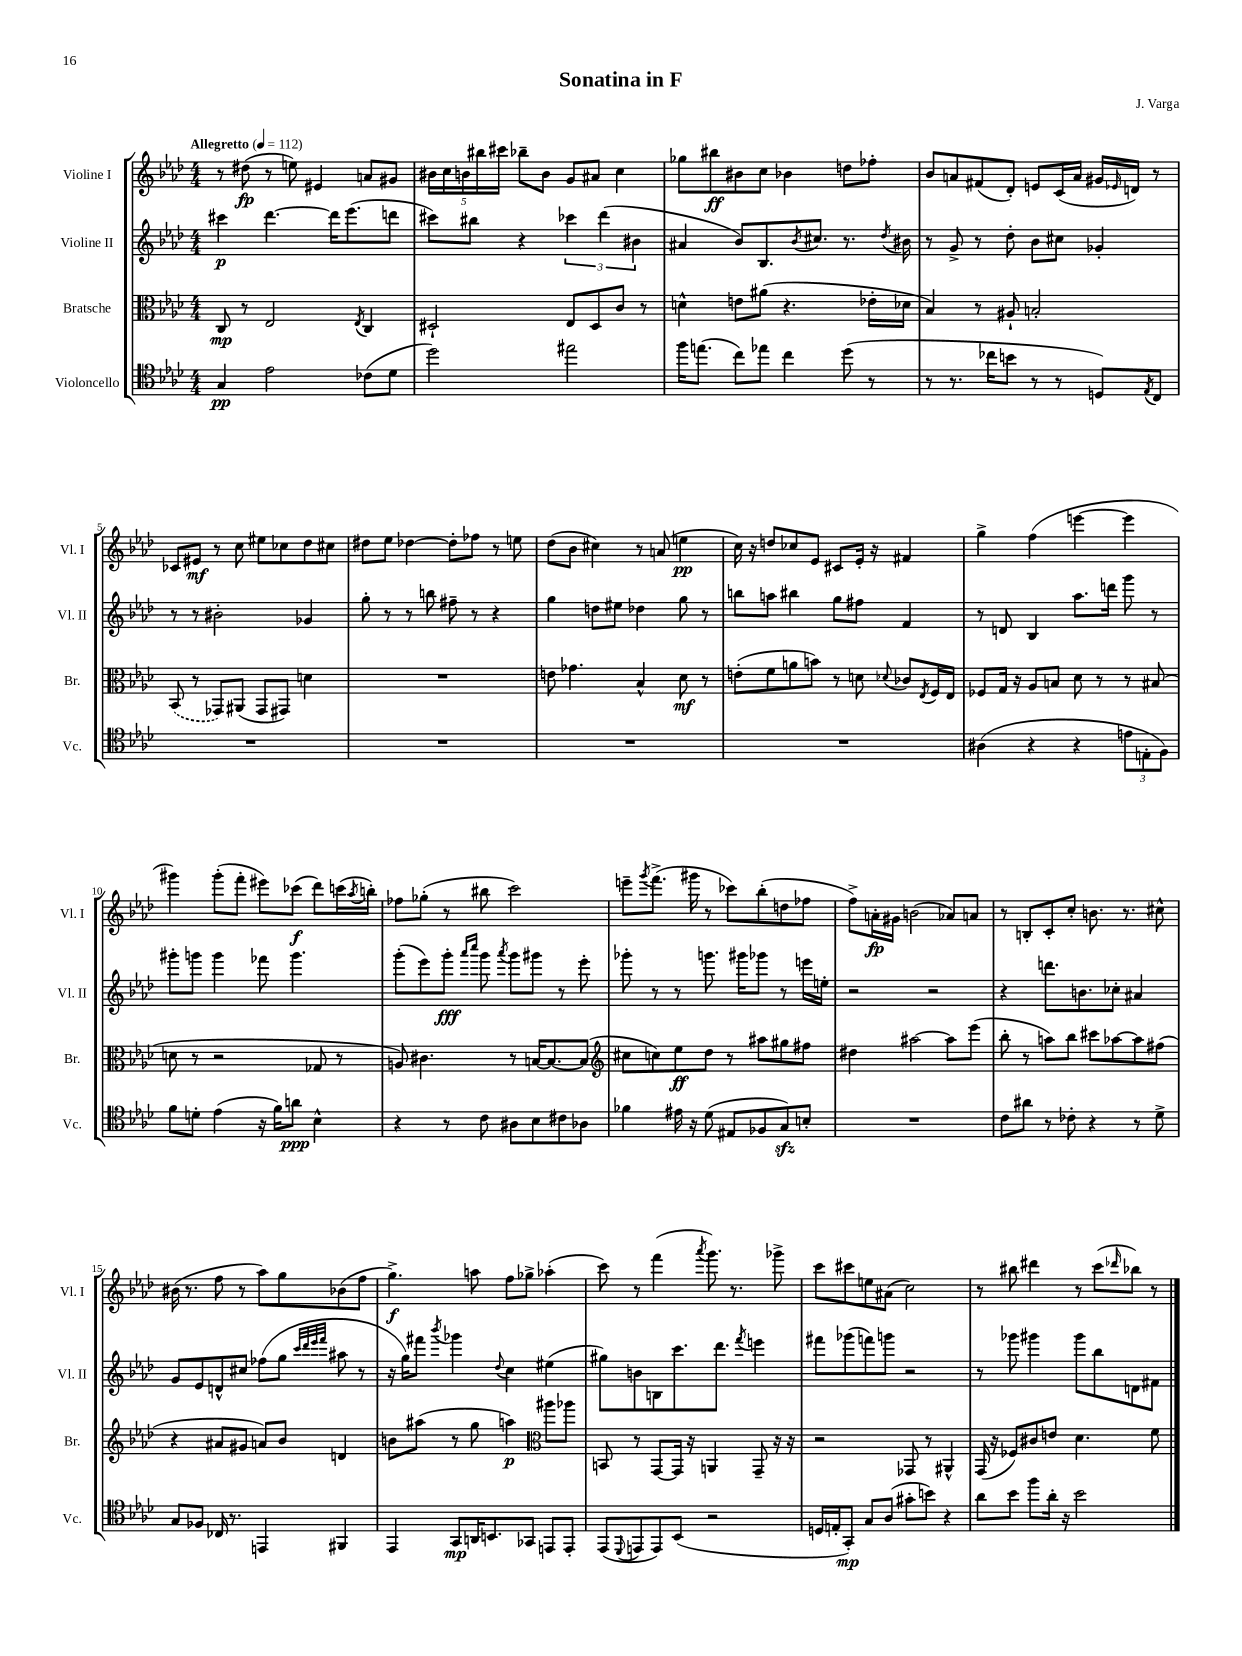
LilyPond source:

\header { title = "Sonatina in F" composer = "J. Varga" }
<<
\new StaffGroup <<
\new Staff = "s0" \with { instrumentName = "Violine I" shortInstrumentName = "Vl. I" } {
    \clef treble \key aes \major \numericTimeSignature \time 4/4 \tempo "Allegretto" 4 = 112
    r8 dis''8\fp( r8 e''8) eis'4 a'8 gis'8 |
    \tuplet 5/4 { bis'16 c''16 b'16 bis''16 cis'''16 } bes''8-- b'8 g'8 ais'8 c''4 |
    ges''8 bis''8\ff bis'8 c''8 bes'4 d''8 fes''8-. |
    bes'8 a'8 fis'8( des'8-.) e'8 c'16( a'16 gis'16 \grace { ees'16 } d'16) r8 |
    ces'8 eis'8\mf r8 c''8 eis''8 ces''8 des''8 cis''8 |
    dis''8 ees''8 des''4~ des''8-. fes''8 r8 e''8 |
    des''8( bes'8 cis''4) r8 a'8( e''4\pp |
    c''16) r16 d''8 ces''8 ees'8 cis'8 ees'16-. r16 fis'4 |
    g''4-> f''4( e'''4~ e'''4 |
    gis'''4) gis'''8-.( f'''8-. eis'''8) ces'''8\f( des'''8) c'''16( \acciaccatura { aes''8 } b''16-.) |
    fes''8 ges''8-.( r8 bis''8 c'''2) |
    e'''8-- \acciaccatura { g'''8 } f'''8.->( gis'''16 r8 ces'''8) bes''8-.( d''8 fes''8 |
    f''8->) a'16-.\fp gis'16 b'2( aes'8) a'8 |
    r8 b8-. c'8-. c''8-. b'8. r8. cis''8-^ |
    bis'16( r8. f''8 r8 aes''8) g''8 bes'8( f''8 |
    g''4.->\f) a''8 f''8 ges''8-> aes''4-.( |
    c'''8) r8 f'''4( \acciaccatura { aes'''8 } g'''8.) r8. ges'''8-> |
    c'''8 cis'''8 e''8 ais'8( c''2) |
    r8 bis''8 dis'''4 r8 c'''8( \grace { des'''16 } bes''8) r8 \bar "|." |
}
\new Staff = "s1" \with { instrumentName = "Violine II" shortInstrumentName = "Vl. II" } {
    \clef treble \key aes \major \numericTimeSignature \time 4/4
    cis'''4\p des'''4.~ des'''16 ees'''8.( d'''8 |
    cis'''8) bis''8 r4 \tuplet 3/2 { ces'''4 des'''4( bis'4 } |
    ais'4 bes'8) bes8. \acciaccatura { bes'8 } cis''8. r8. \acciaccatura { des''8 } bis'16 |
    r8 g'8-> r8 des''8-. bes'8 cis''8 ges'4-. |
    r8 r8 bis'2-. ges'4 |
    g''8-. r8 r8 b''8 fis''8-- r8 r4 |
    g''4 d''8 eis''8 des''4 g''8 r8 |
    b''8 a''8 bis''4 g''8 fis''8 f'4 |
    r8 d'8 bes4 aes''8. d'''16 g'''8 r8 |
    gis'''8-. g'''8 g'''4 fes'''8 g'''4. |
    g'''8-.( ees'''8) g'''8-.\fff \grace { aes'''16 c''''16 } g'''8 \acciaccatura { aes'''8 } g'''8 gis'''8 r8 ees'''8-. |
    ges'''8-. r8 r8 g'''8. gis'''16 ges'''8 r8 e'''16 e''16-. |
    r2 r2 |
    r4 d'''8. b'8. ces''8-. ais'4 |
    g'8 ees'8 d'8-^ cis''8 fes''8( g''8 \grace { c'''32 des'''32 ees'''32 f'''32 } ais''8 r8 |
    r16 g''16) fis'''8 \acciaccatura { bes'''8 } ges'''4 \appoggiatura { des''8 } c''4 eis''4( |
    gis''8) b'8 b8 c'''8. des'''8. \acciaccatura { f'''8 } e'''4 |
    fis'''8 ges'''8( f'''8) g'''8 r2 |
    r8 ges'''8 gis'''4 gis'''8 bes''8 d'8 fis'8 \bar "|." |
}
\new Staff = "s2" \with { instrumentName = "Bratsche" shortInstrumentName = "Br." } {
    \clef alto \key aes \major \numericTimeSignature \time 4/4
    c8\mp r8 ees2 \acciaccatura { ees8 } c4 |
    dis2-! ees8 dis8 c'8 r8 |
    d'4-^ e'8 ais'8( r4. ees'16-. des'16 |
    bes4) r8 ais8-! b2-. |
    \once \slurDashed bes,8( r8 ges,8) ais,8( ges,8 gis,8) d'4 |
    R1 |
    e'8 ges'4. bes4-^ des'8\mf r8 |
    e'8-.( f'8 a'8 b'8) r8 d'8 \appoggiatura { des'8 } ces'8 \acciaccatura { ees8 } f16 ees16 |
    fes8 g16 r16 aes8 b8 des'8 r8 r8 bis8( |
    d'8 r8 r2 ges8 r8 |
    a8) cis'4. r8 b16~ b8.~ b8( |
    \clef treble cis''8 c''8) ees''8\ff des''8 r8 ais''8 gis''8 fis''8 |
    dis''4 ais''2~ ais''8 ees'''8( |
    bes''8-. r8 a''8) bes''8 cis'''8 aes''8~ aes''8 fis''8( |
    r4 ais'8 gis'8 a'8) bes'8 d'4 |
    b'8 ais''8( r8 g''8 a''4\p) \clef alto ais''8 aes''8 |
    b,8 r8 g,8~ g,16 r16 a,4 g,8-- r16 r16 |
    r2 ges,8 r8 ais,4-^ |
    g,16( r16 fes8) cis'8 e'8 des'4. f'8 \bar "|." |
}
\new Staff = "s3" \with { instrumentName = "Violoncello" shortInstrumentName = "Vc." } {
    \clef tenor \key aes \major \numericTimeSignature \time 4/4
    g4\pp ees'2 ces'8( des'8 |
    des''2) eis''2 |
    f''16 e''8.( c''8) ees''8 c''4 des''8( r8 |
    r8 r8. ces''16 b'8 r8 r8 d8) \acciaccatura { ees8 } c8 |
    R1 |
    R1 |
    R1 |
    R1 |
    ais4( r4 r4 \tuplet 3/2 { e'8 e8-. f8) } |
    f'8 d'8-. ees'4( r16 f'16) a'8\ppp bes4-^ |
    r4 r8 c'8 ais8 bes8 cis'8 aes8 |
    fes'4 eis'16 r16 des'8( eis8 fes8 g8\sfz) b8-. |
    R1 |
    c'8 ais'8 r8 ces'8-. r4 r8 des'8-> |
    g8 fes8 ces16 r8. e,4 fis,4 |
    ees,4 g,8\mp a,16 b,8. ges,8 e,8 e,8-. |
    ees,8( \appoggiatura { des,8 } e,8 e,8) bes,8( r2 |
    d16 e16-. g,8-.\mp) g8 aes8( gis'8-. b'8) r4 |
    aes'8 bes'8 f''8 aes'16-. r16 bes'2 \bar "|." |
}
>>
>>
